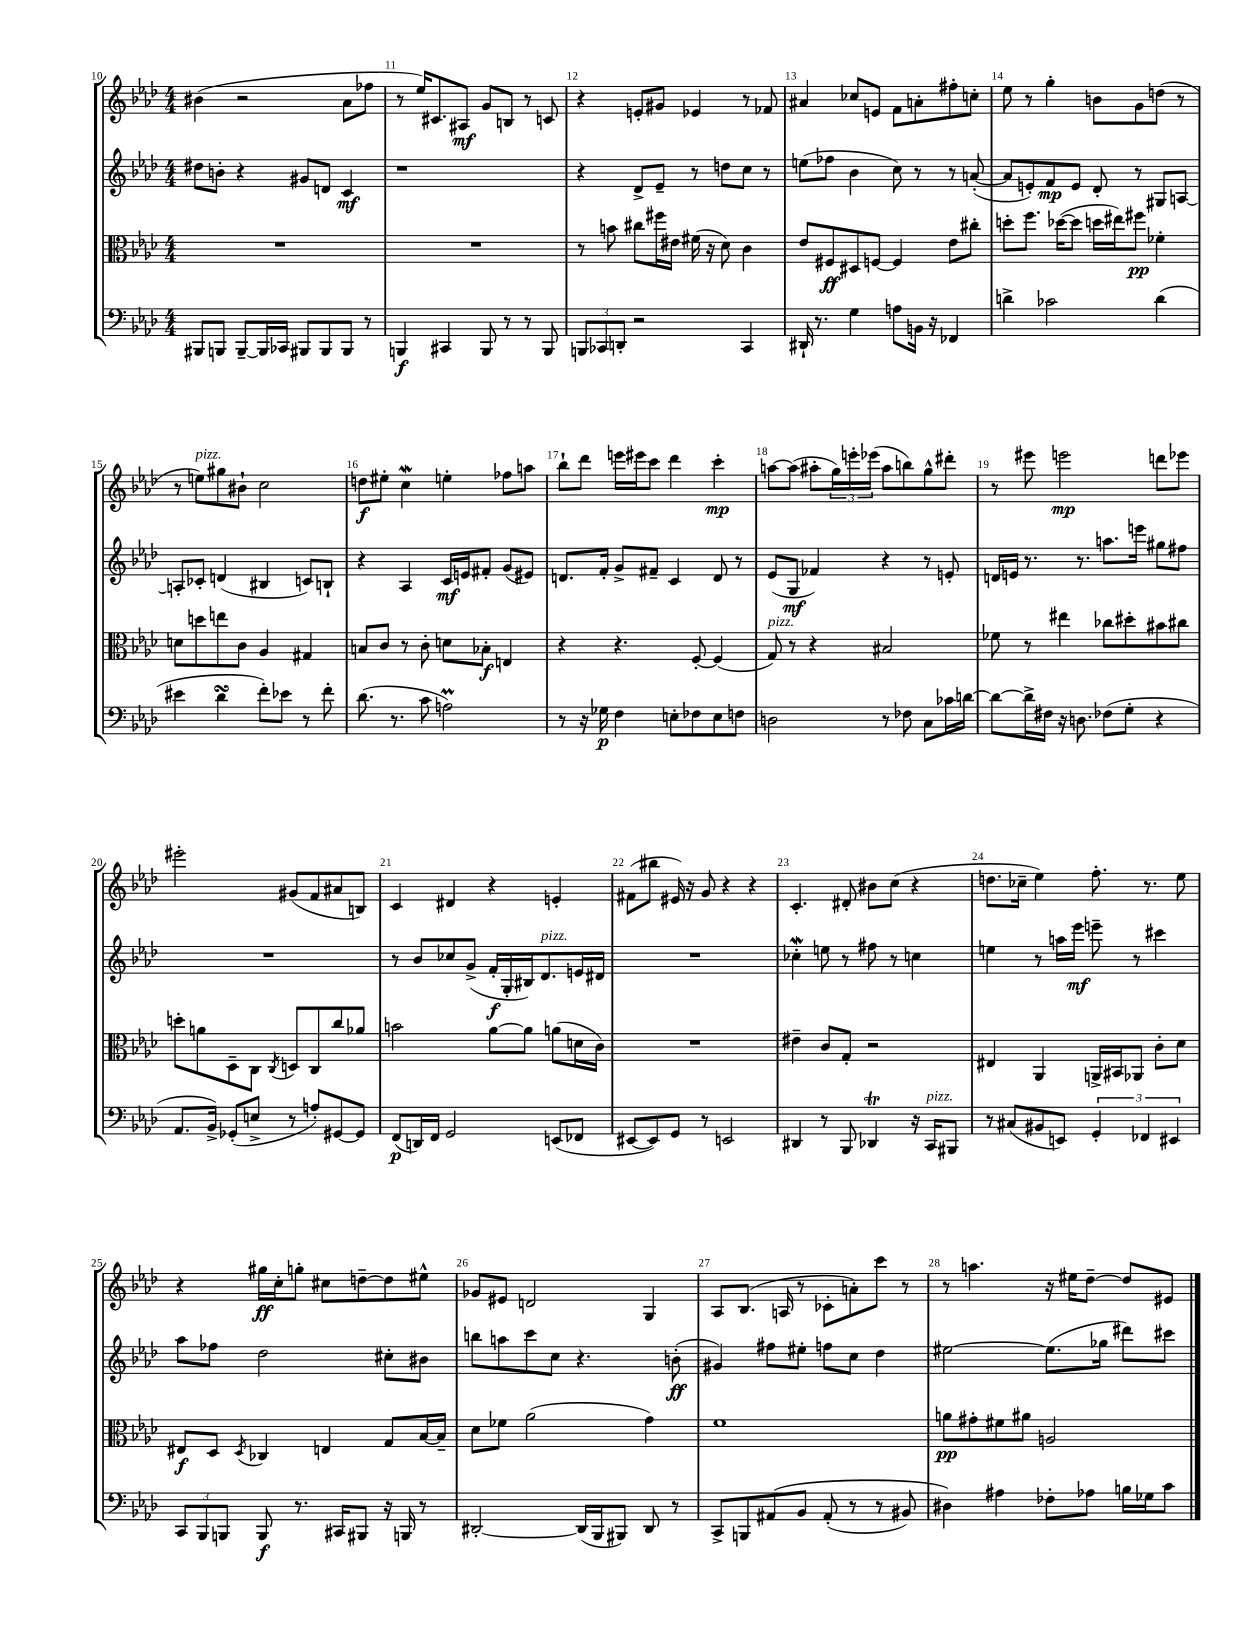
<<
\new StaffGroup <<
\new Staff = "s0" {
    \clef treble \key aes \major \numericTimeSignature \time 4/4
    bis'4( r2 aes'8 fes''8 |
    r8 ees''16) cis'8. ais8\mf g'8 b8 r8 c'8 |
    r4 e'8-. gis'8 ees'4 r8 fes'8 |
    ais'4 ces''8 e'8 f'8 a'8-. fis''8-. c''8-. |
    ees''8 r8 g''4-. b'8 g'8 d''8( r8 |
    r8 e''8^\markup { \italic "pizz." }) gis''8 bis'8-! c''2 |
    d''8\f eis''8-. c''4\mordent e''4-. fes''8 a''8 |
    bes''8-! des'''8 e'''16 eis'''16 c'''8 des'''4 c'''4-.\mp |
    a''8~ a''8( ais''8-. \tuplet 3/2 { g''16) e'''16-. ees'''16( } ais''8 b''8) g''8-^ dis'''8-. |
    r8 eis'''8 e'''2\mp d'''8 ees'''8 |
    eis'''2-. gis'8( f'8 ais'8 b8) |
    c'4 dis'4 r4 e'4-. |
    fis'8( bis''8 eis'16) r16 g'8 r4 r4 |
    c'4.-. dis'8-. bis'8 c''8( r4 |
    d''8. ces''16-- ees''4) f''8.-. r8. ees''8 |
    r4 gis''16\ff c''16-. g''8-. cis''8 d''8~-- d''8 eis''8-^ |
    ges'8 eis'8 d'2 g4 |
    aes8 bes8.( a16 r8 ces'8-. a'8-.) c'''8 r8 |
    r8 a''4. r16 eis''16 des''8~-- des''8 eis'8 \bar "|." |
}
\new Staff = "s1" {
    \clef treble \key aes \major \numericTimeSignature \time 4/4
    dis''8 b'8-. r4 gis'8 d'8 c'4\mf |
    r1 |
    r4 des'8-> ees'8-- r8 d''8 c''8 r8 |
    e''8( fes''8 bes'4 c''8) r8 r8 a'8~-.( |
    a'8 e'8-.) f'8\mp e'8 des'8-. r8 gis8 a8~ |
    a8-. ces'8-. d'4( bis4 c'8) b8-! |
    r4 aes4 c'16\mf e'16 fis'8-. g'8( eis'8) |
    d'8. f'16-. g'8-> fis'8-- c'4 d'8 r8 |
    ees'8( g8\mf fes'4) r4 r8 e'8-. |
    d'16 e'16 r8. r8. a''8. e'''16 gis''8 fis''8 |
    R1 |
    r8 bes'8 ces''8 g'8->( f'16-.\f g16-. bis16) des'8.^\markup { \italic "pizz." } e'16 dis'16 |
    R1 |
    ces''4-.\mordent e''8 r8 fis''8 r8 c''4 |
    e''4 r8 a''16 ees'''16\mf e'''8-- r8 cis'''4 |
    aes''8 fes''8 des''2 cis''8-. bis'8 |
    b''8 a''8 c'''8 c''8 r4. b'8-.\ff( |
    gis'4) fis''8 eis''8-. f''8 c''8 des''4 |
    eis''2~ eis''8.( ges''16 dis'''8) cis'''8 \bar "|." |
}
\new Staff = "s2" {
    \clef alto \key aes \major \numericTimeSignature \time 4/4
    R1 |
    R1 |
    r8 b'8 cis''8 fis''16 eis'16 fis'16( r16 des'8) c'4 |
    ees'8 fis8\ff dis8 f8~ f4 ees'8 cis''8-. |
    d''8-. f''8. des''16~( des''8 d''16 eis''16) fis''8\pp fes'4-. |
    d'8 d''8 e''8 c'8 aes4 gis4 |
    b8 c'8 r8 c'8-. d'8 bes8-.\f e4 |
    r4 r4. f8~-. f4( |
    g8^\markup { \italic "pizz." }) r8 r4 bis2 |
    fes'8 r8 eis''4 ces''8 dis''8-. bis'8 cis''8 |
    d''8-. a'8 des8-- c8 \acciaccatura { c8 } d8 c8 c''8 aes'8 |
    b'2 aes'8~ aes'8 a'8( d'16 c'16) |
    R1 |
    eis'4-- c'8 g8-. r2 |
    eis4 aes,4 a,16-> bis,16 aes,8 c'8-. des'8 |
    eis8\f des8 \acciaccatura { des8 } ces4 e4 g8 bes16~ bes16-- |
    des'8 fes'8 aes'2( g'4) |
    f'1 |
    a'8\pp gis'8-. fis'8 ais'8 a2 \bar "|." |
}
\new Staff = "s3" {
    \clef bass \key aes \major \numericTimeSignature \time 4/4
    bis,,8 b,,8 b,,8~-- b,,16 ces,16 bis,,8 bis,,8 bis,,8 r8 |
    b,,4\f cis,4 b,,8 r8 r8 b,,8 |
    \tuplet 3/2 { b,,8 ces,8 d,8-. } r2 ces,4 |
    dis,16-! r8. g4 a8 b,16 r16 fes,4 |
    d'4-> ces'2 d'4( |
    eis'4 des'4\turn f'8-.) ees'8 r8 f'8-. |
    des'8.( r8. c'8 a2\prall) |
    r8 r16 ges16\p f4 e8-. fes8 e8 f8 |
    d2 r8 fes8 c8 ces'16 d'16~ |
    d'8~ d'16-> fis16 r16 d8. fes8( g8-. r4 |
    aes,8. bes,16->) ges,8-.( e8-> r8 a8-.) gis,8~ gis,8 |
    f,8\p( d,16) f,16 g,2 e,8( fes,8 |
    eis,8~ eis,8) g,8 r8 e,2 |
    dis,4 r8 bes,,8 des,4\trill r16 c,16^\markup { \italic "pizz." } bis,,8 |
    r8 cis8( bis,8 e,8) \tuplet 3/2 { g,4-. fes,4 eis,4 } |
    \tuplet 3/2 { c,8 bes,,8 b,,8 } b,,8\f r8. cis,16 bis,,8 r16 b,,16 r8 |
    dis,2~-. dis,16( bes,,16 bis,,8) dis,8 r8 |
    c,8-> b,,8 ais,8\( bes,8 ais,8-.( r8 r8 bis,8) |
    dis4\) ais4 fes8-. aes8 b16 ges16 c'8 \bar "|." |
}
>>
>>
\layout { \context { \Score currentBarNumber = #10 \override BarNumber.break-visibility = ##(#f #t #t) barNumberVisibility = #all-bar-numbers-visible } }
